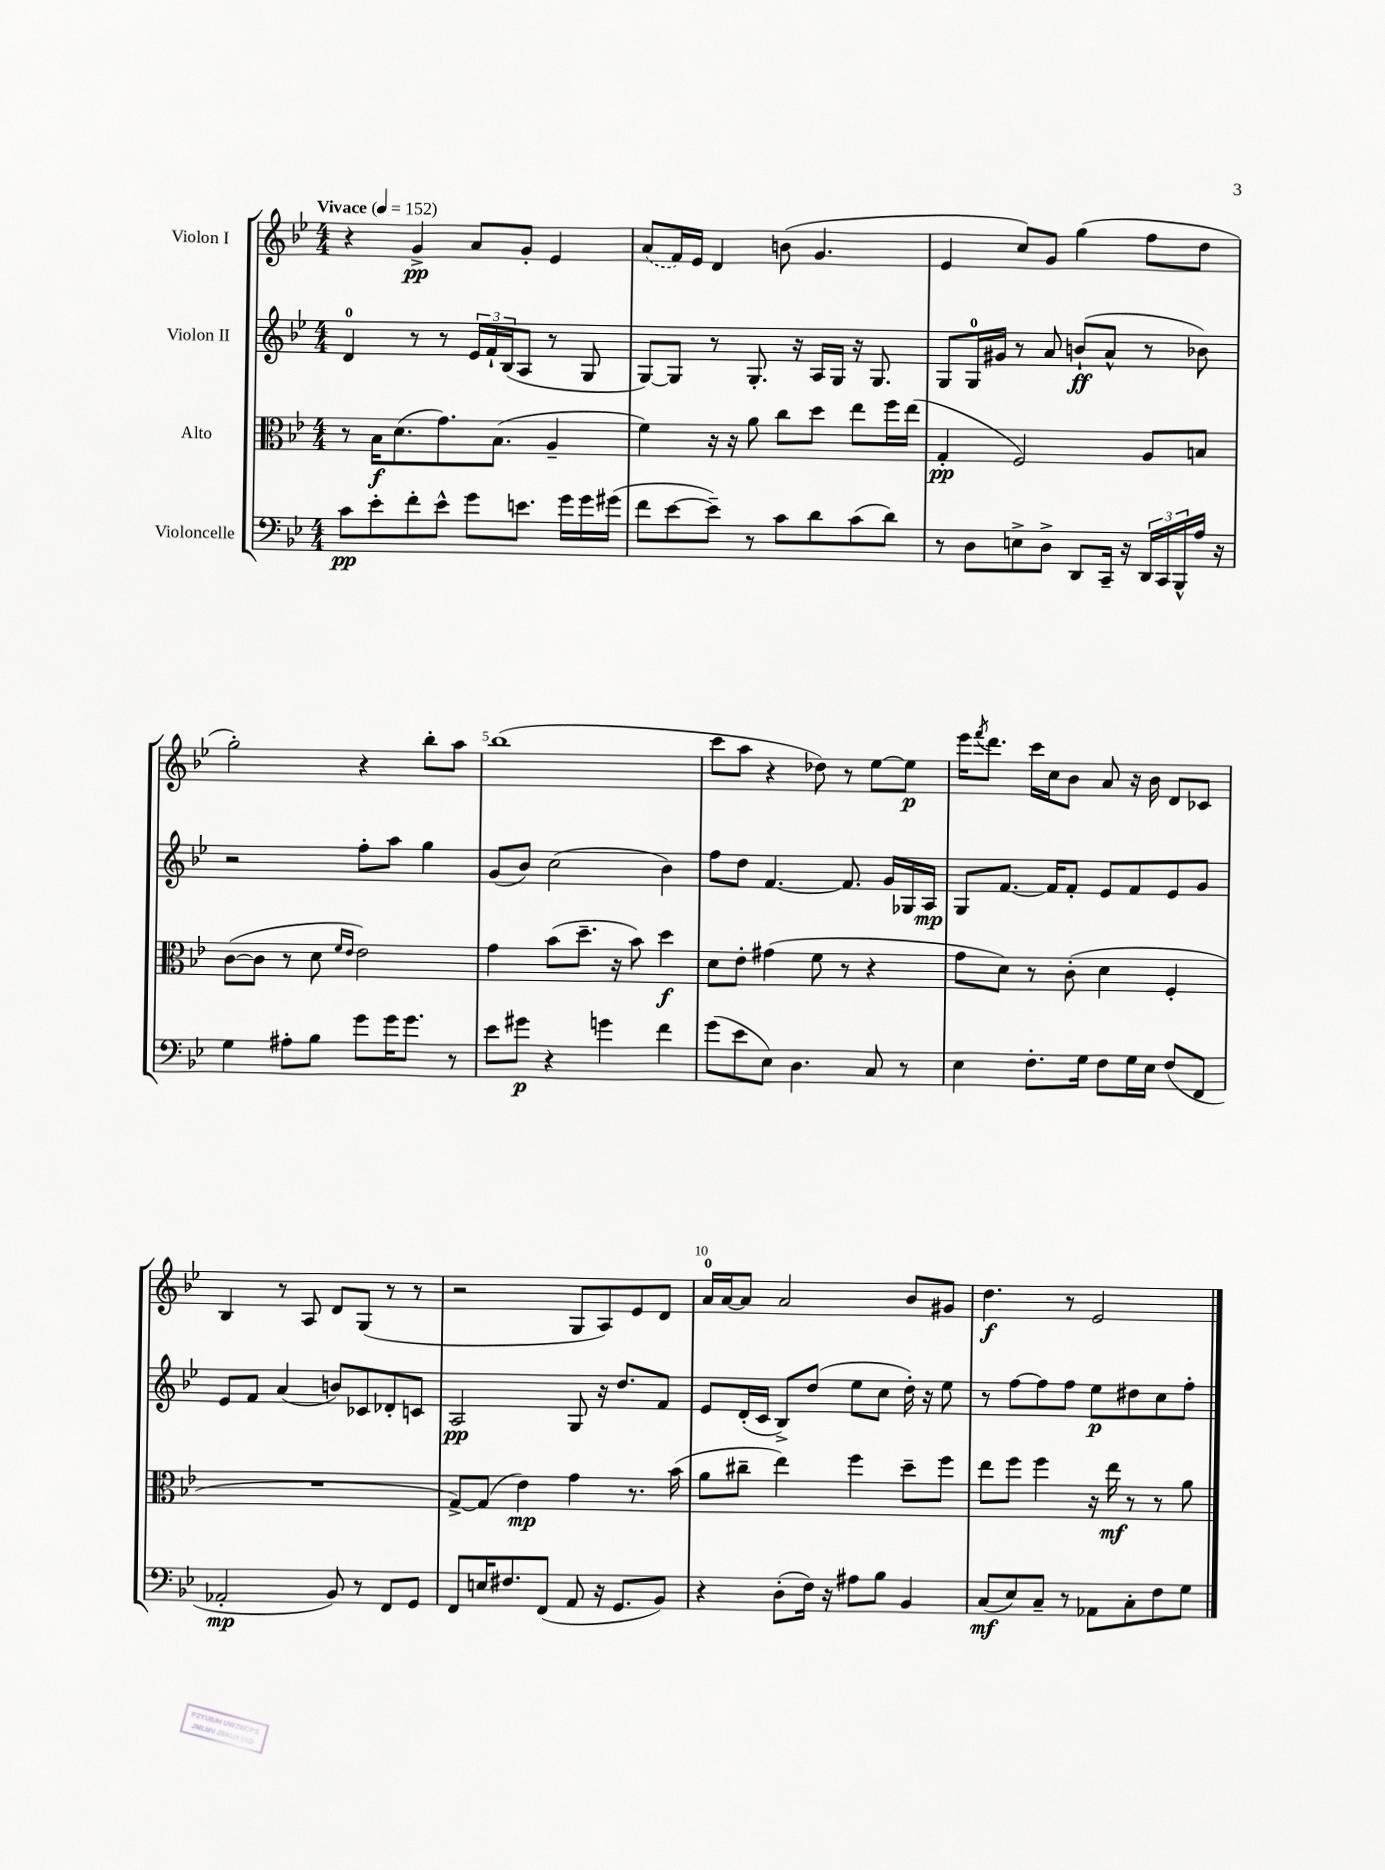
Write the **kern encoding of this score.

**kern	**dynam	**kern	**dynam	**kern	**dynam	**kern	**dynam
*part4	*part4	*part3	*part3	*part2	*part2	*part1	*part1
*staff4	*staff4	*staff3	*staff3	*staff2	*staff2	*staff1	*staff1
*I"Violoncelle	*	*I"Alto	*	*I"Violon II	*	*I"Violon I	*
*clefF4	*	*clefC3	*	*clefG2	*	*clefG2	*
*k[b-e-]	*	*k[b-e-]	*	*k[b-e-]	*	*k[b-e-]	*
*M4/4	*	*M4/4	*	*M4/4	*	*M4/4	*
*MM152	*	*MM152	*	*MM152	*	*MM152	*
=1	=1	=1	=1	=1	=1	=1	=1
!	!	!	!	!	!	!LO:TX:a:B:t=Vivace	!
8c\L	pp	8r	.	4d/	.	4r	.
8e-'\	.	16B-\KL	f	.	.	.	.
.	.	(8.d\	.	.	.	.	.
8f'\	.	.	.	8r	.	4g^/	pp
8e-^^\J	.	8.g\)	.	8r	.	.	.
8g\L	.	.	.	24e-/LL	.	8a/L	.
.	.	.	.	24f`/	.	.	.
.	.	(8.B-\J	.	.	.	.	.
.	.	.	.	(24B-/J	.	.	.
8.en\J	.	.	.	8A/J	.	8g'/J	.
.	.	4A~/	.	8r	.	4e-/	.
16g\LL	.	.	.	.	.	.	.
16g\	.	.	.	8G/	.	.	.
(16g#X\JJ	.	.	.	.	.	.	.
=2	=2	=2	=2	=2	=2	=2	=2
8f\L	.	4f\)	.	[8G/L)	.	(8a/L	.
[8e-\	.	.	.	8G/J]	.	16f/L)	.
.	.	.	.	.	.	16e-/JJ	.
8e-~\J])	.	16r	.	8r	.	4d/	.
.	.	16r	.	.	.	.	.
8r	.	8a\	.	8.G'/	.	.	.
8c\L	.	8cc\L	.	.	.	(8bn\	.
.	.	.	.	16r	.	.	.
8d\	.	8dd\J	.	16A/LL	.	4.g/	.
.	.	.	.	16G/JJ	.	.	.
(8c\	.	8ee-\L	.	16r	.	.	.
.	.	.	.	8.G/	.	.	.
8d\J)	.	16ff\L	.	.	.	.	.
.	.	(16ee-\JJ	.	.	.	.	.
=3	=3	=3	=3	=3	=3	=3	=3
8r	.	4G'/	pp	8G/L	.	4e-/	.
8D\L	.	.	.	16G/L	.	.	.
.	.	.	.	16g#X/JJ	.	.	.
8En^\	.	2F/)	.	8r	.	8cc/L)	.
8D^\J	.	.	.	8a/	.	8g/J	.
8DD/L	.	.	.	(8bn`/L	ff	(4gg\	.
16CC~/Jk	.	.	.	8a^^/J	.	.	.
16r	.	.	.	.	.	.	.
24DD/LL	.	8A/L	.	8r	.	8ff\L	.
24CC/	.	.	.	.	.	.	.
24BBB-^^/	.	.	.	.	.	.	.
16A/JJ	.	8Bn/J	.	8b-X\)	.	8dd\J	.
16r	.	.	.	.	.	.	.
!!LO:LB:g=z
=4	=4	=4	=4	=4	=4	=4	=4
4G\	.	([8c\L	.	2r	.	2gg'\)	.
.	.	8c\J]	.	.	.	.	.
8A#X'\L	.	8r	.	.	.	.	.
8B-\J	.	8d\	.	.	.	.	.
.	.	16qqf/LL	.	.	.	.	.
.	.	16qqe-/JJ	.	.	.	.	.
8g\L	.	2e-\)	.	8ff'\L	.	4r	.
16g\K	.	.	.	8aa\J	.	.	.
8.g\J	.	.	.	.	.	.	.
.	.	.	.	4gg\	.	8bb-'\L	.
8r	.	.	.	.	.	8aa\J	.
=5	=5	=5	=5	=5	=5	=5	=5
8e-\L	.	4g\	.	(8g/L	.	(1bb-	.
8g#X\J	p	.	.	8b-/J)	.	.	.
4r	.	(8b-\L	.	(2cc\	.	.	.
.	.	8.dd~\J	.	.	.	.	.
4gn\	.	.	.	.	.	.	.
.	.	16r	.	.	.	.	.
.	.	8b-\)	.	.	.	.	.
4f\	.	4dd\	f	4b-\)	.	.	.
=6	=6	=6	=6	=6	=6	=6	=6
(8g\L	.	8d\L	.	8ff\L	.	8ccc\L	.
8e-\	.	8e-'\J	.	8dd\J	.	8aa\J	.
8E-\J)	.	(4g#X\	.	[4.f/	.	4r	.
4.D\	.	.	.	.	.	.	.
.	.	8f\	.	.	.	8dd-X\)	.
.	.	8r	.	8.f/]	.	8r	.
8C/	.	4r	.	.	.	[8ee-\L	.
.	.	.	.	16g/LL	.	.	.
8r	.	.	.	16G-X/	.	8ee-\J]	p
.	.	.	.	16A/JJ	mp	.	.
=7	=7	=7	=7	=7	=7	=7	=7
4E-\	.	8g\L	.	8G/L	.	16eee-\KL	.
.	.	.	.	.	.	8qfff/	.
.	.	.	.	.	.	8.ddd\J	.
.	.	8d\J)	.	[8.f/J	.	.	.
8.F'\L	.	8r	.	.	.	16ccc\LL	.
.	.	.	.	16f/KL]	.	16cc\J	.
.	.	(8c'\	.	8f'/J	.	8b-\J	.
16G\Jk	.	.	.	.	.	.	.
8F\L	.	4d\	.	8e-/L	.	8a/	.
16G\L	.	.	.	8f/	.	16r	.
16E-\JJ	.	.	.	.	.	16b-\	.
(8F/L	.	4F'/	.	8e-/	.	8d/L	.
8FF/J	.	.	.	8g/J	.	8c-X/J	.
!!LO:LB:g=z
=8	=8	=8	=8	=8	=8	=8	=8
2AA-X'/	mp	1r	.	8e-/L	.	4B-/	.
.	.	.	.	8f/J	.	.	.
.	.	.	.	(4a/	.	8r	.
.	.	.	.	.	.	8A/	.
8BB-/)	.	.	.	8bn/L)	.	8d/L	.
8r	.	.	.	8c-X/	.	(8G/J	.
8FF/L	.	.	.	8d-X'/	.	8r	.
8GG/J	.	.	.	8cn/J	.	8r	.
=9	=9	=9	=9	=9	=9	=9	=9
8FF/L	.	[8G^/L)	.	2A/	pp	2r	.
16En/K	.	(8G/J]	.	.	.	.	.
8.F#X/	.	.	.	.	.	.	.
.	.	4e-\)	mp	.	.	.	.
(8FF/J	.	.	.	.	.	.	.
8AA/	.	4g\	.	8G/	.	8G/L	.
16r	.	.	.	16r	.	8A/)	.
8.GG/L	.	.	.	8.dd/L	.	.	.
.	.	8.r	.	.	.	8e-/	.
8BB-/J)	.	.	.	8f/J	.	8d/J	.
.	.	(16b-\	.	.	.	.	.
=10	=10	=10	=10	=10	=10	=10	=10
4r	.	8a\L	.	8e-/L	.	16a/LL	.
.	.	.	.	.	.	[16a/J	.
.	.	8cc#X~\J	.	(16d'/L	.	8a/J]	.
.	.	.	.	16c/JJ	.	.	.
(8D'\L	.	4ee-\)	.	8B-^/L)	.	2a/	.
16F\Jk)	.	.	.	(8dd/J	.	.	.
16r	.	.	.	.	.	.	.
8A#X\L	.	4ff\	.	8ee-\L	.	.	.
8B-\J	.	.	.	8cc\J	.	.	.
4BB-/	.	8dd~\L	.	16dd'\)	.	8b-/L	.
.	.	.	.	16r	.	.	.
.	.	8ff\J	.	8ee-\	.	8g#X/J	.
=11	=11	=11	=11	=11	=11	=11	=11
(8C/L	mf	8ee-\L	.	8r	.	4.dd\	f
8E-/)	.	8ff\J	.	[8ff\L	.	.	.
8C~/J	.	4ff\	.	8ff\]	.	.	.
8r	.	.	.	8ff\J	.	8r	.
8AA-X\L	.	16r	.	8ee-\L	p	2e-/	.
.	.	16ee-\	mf	.	.	.	.
8C'\	.	8r	.	8dd#X\	.	.	.
8F\	.	8r	.	8cc\	.	.	.
8G\J	.	8a\	.	8ff'\J	.	.	.
==	==	==	==	==	==	==	==
*-	*-	*-	*-	*-	*-	*-	*-
